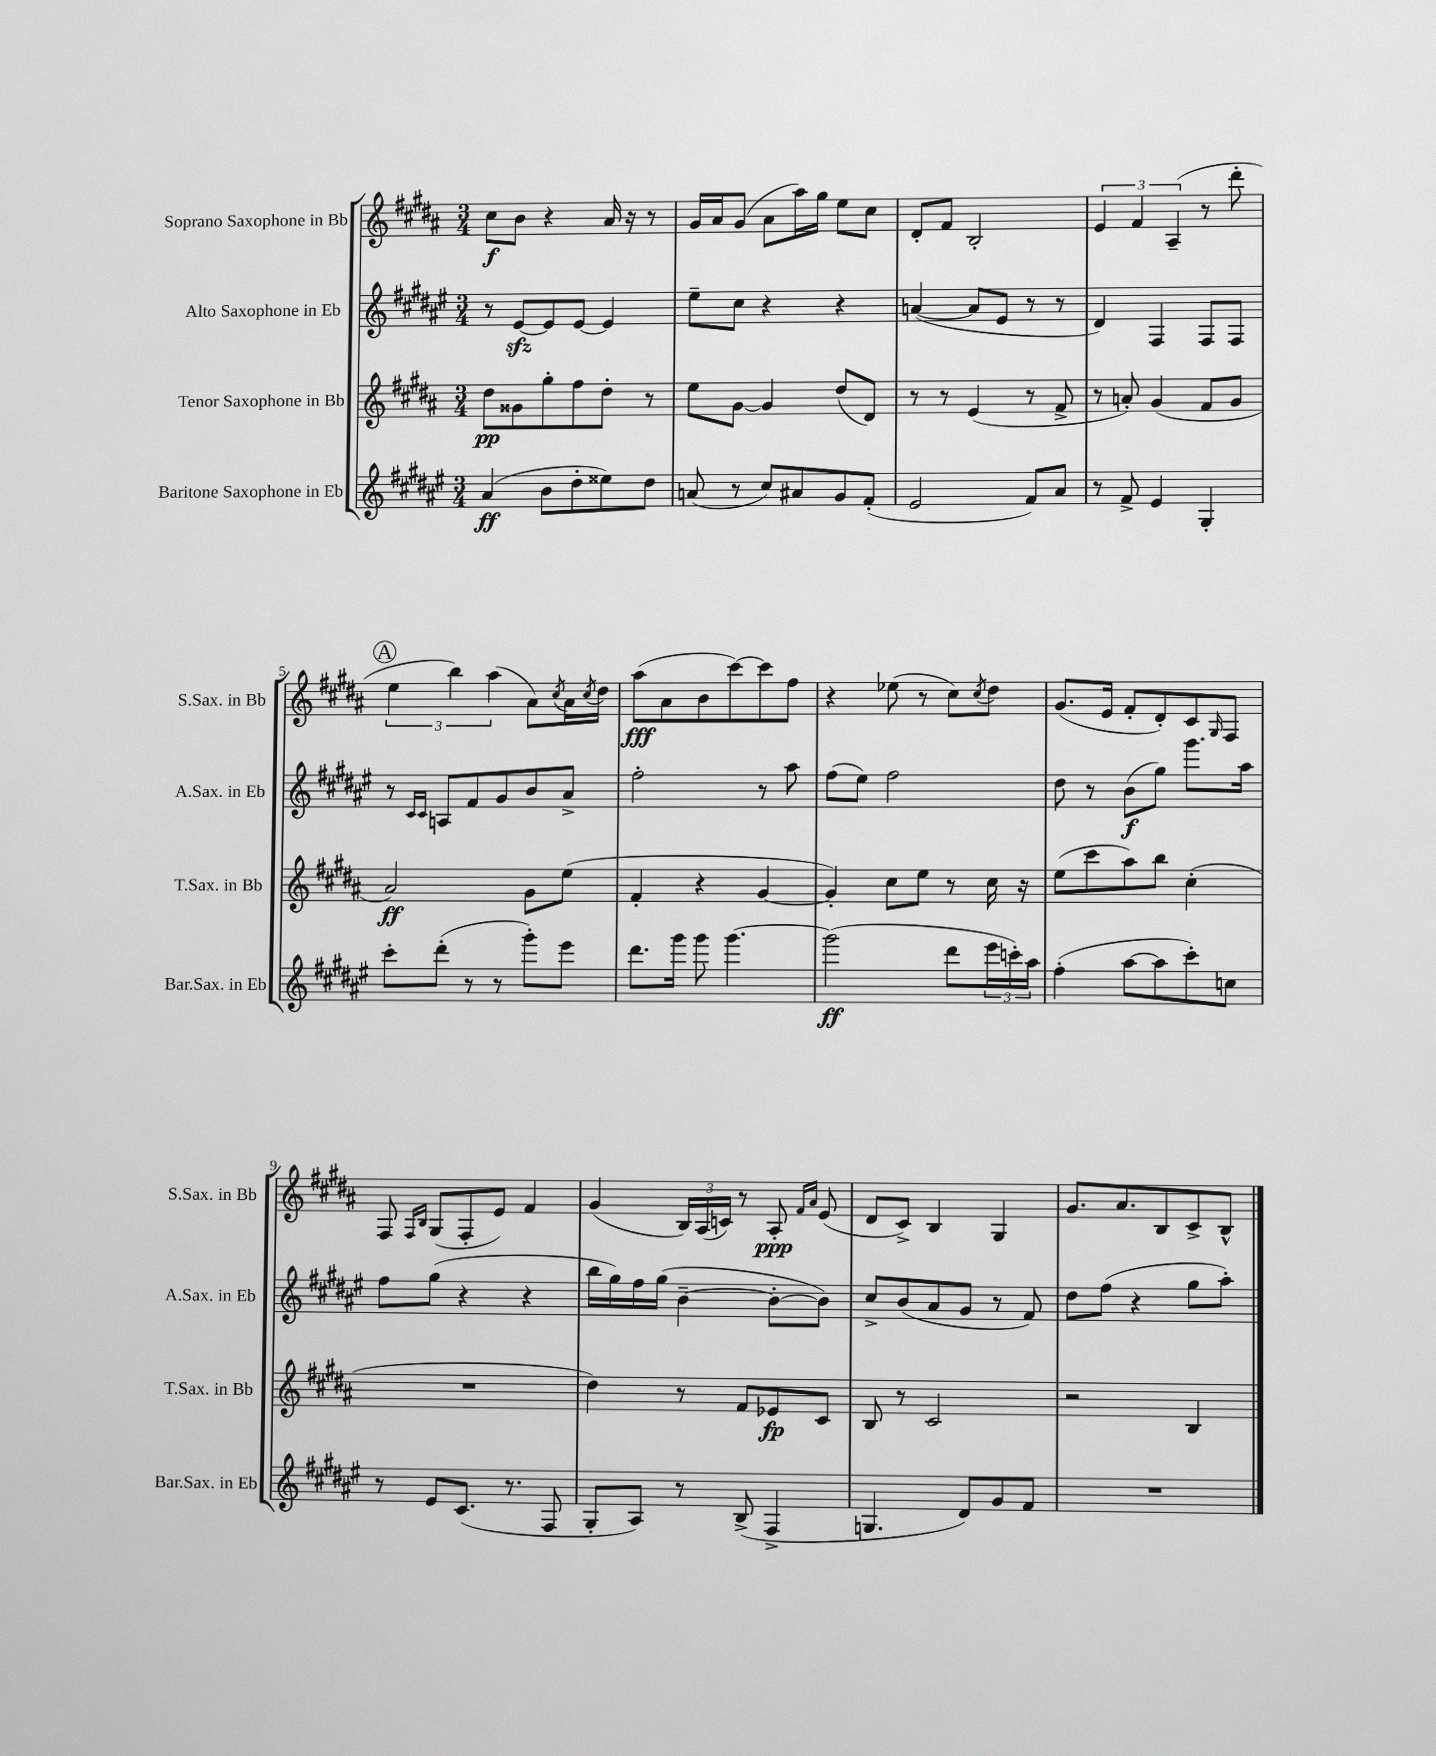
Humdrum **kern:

**kern	**kern	**kern	**kern
*staff4	*staff3	*staff2	*staff1
*clefG2	*clefG2	*clefG2	*clefG2
*k[f#c#g#d#a#e#]	*k[f#c#g#d#a#]	*k[f#c#g#d#a#e#]	*k[f#c#g#d#a#]
*M3/4	*M3/4	*M3/4	*M3/4
(4a#/	8dd#\L	8r	8cc#\L
.	8g##\	[8e#/L	8b\J
8b\L	8gg#'\	8e#/]	4r
8dd#'\	8ff#\	[8e#/J	.
8ee##\)	8dd#'\J	4e#/]	16a#/
.	.	.	16r
8dd#\J	8r	.	8r
=	=	=	=
(8a/	8ee\L	8ee#~\L	16g#/LL
.	.	.	16a#/J
8r	[8g#\J	8cc#\J	(8g#/J
8cc#/L)	4g#/]	4r	8a#\L
8a#/	.	.	16aa#\L)
.	.	.	16gg#\JJ
8g#/	(8dd#/L	4r	8ee\L
(8f#'/J	8d#/J)	.	8cc#\J
=	=	=	=
2e#/	8r	([4a/	8d#'/L
.	8r	.	8f#/J
.	(4e/	8a/]L	2B'/
.	.	8e#/J	.
8f#/L)	8r	8r	.
8a#/J	8f#^/	8r	.
=	=	=	=
8r	8r	4d#/)	6e/
8f#^/	8a'/)	.	.
.	.	.	6f#/
4e#/	(4g#/	4F#/	.
.	.	.	(6A#~/
4G#'/	8f#/L	8F#/L	8r
.	8g#/J	8F#/J	8ddd#'\
=	=	=	=
8ccc#'\L	2a#/)	8r	6ee\
.	.	16qqc#/LL	.
.	.	16qqc#/JJ	.
(8ddd#'\J	.	8A/L	.
.	.	.	6bb\)
8r	.	8f#/	.
.	.	.	(6aa#\
8r	.	8g#/	.
8ggg#'\L)	8g#\L	8b/	8a#\L)
.	.	.	8qcc#/
8eee#\J	(8ee\J	8a#^/J	16a#\L
.	.	.	8qcc#/
.	.	.	16dd#\JJ
=	=	=	=
8.ddd#\L	4f#'/	2ff#'\	(8aa#\L
.	.	.	8a#\
16ggg#\Jk	.	.	.
8ggg#\	4r	.	8b\
[4.ggg#\	.	.	[8ccc#\)
.	[4g#/	8r	8ccc#\]
.	.	8aa#\	8ff#\J
=	=	=	=
(2ggg#\]	4g#'/])	(8ff#\L	4r
.	.	8ee#\J)	.
.	8cc#\L	2ff#\	(8ee-\
.	8ee\J	.	8r
8ddd#\L	8r	.	8cc#\L)
.	.	.	8qcc#/
24eee#\L	16cc#\	.	8dd#\J
24ccc'\)	.	.	.
.	16r	.	.
24aa#\JJ	.	.	.
=	=	=	=
(4ff#'\	(8ee\L	8dd#\	(8.g#/L
.	8ccc#\	8r	.
.	.	.	16e/Jk
[8aa#\L	8aa#\)	(8b\L	8f#'/L
8aa#\]	8bb\J	8gg#\J)	8d#'/)
8ccc#'\)	(4cc#'\	8.ggg#\L	8c#/
.	.	.	16qqG#/
8cc\J	.	.	8F#/J
.	.	16aa#\Jk	.
=	=	=	=
8r	2.r	8ff#\L	8F#/
.	.	.	16qqF#/LL
.	.	.	16qqB/JJ
8e#/L	.	(8gg#\J	(8G#/L
(8.c#/J	.	4r	8F#'/
.	.	.	8e/J)
8.r	.	.	.
.	.	4r	4f#/
8F#/	.	.	.
=	=	=	=
8G#'/L	4dd#\)	16bb\LL	(4g#/
.	.	16gg#\)	.
8A#/J)	.	16ff#\	.
.	.	(16gg#\JJ	.
8r	8r	[4b~\	24B/LL)
.	.	.	(24A#/
.	.	.	24c/JJ)
(8B^/	8f#/L	.	8r
4F#^/	8e-/	8b'\_L	8A#'/
.	.	.	16qqf#/LL
.	.	.	16qqa#/JJ
.	8c#/J	8b\]J)	(8e/
=	=	=	=
4.G/	8B/	8cc#^/L	8d#/L
.	8r	(8b/	8c#^/J)
.	2c#/	8a#/	4B/
8d#/L)	.	8g#/J	.
8g#/	.	8r	4G#/
8f#/J	.	8f#/)	.
=	=	=	=
2.r	2r	8dd#\L	8.g#/L
.	.	(8ff#\J	.
.	.	.	8.a#/
.	.	4r	.
.	.	.	8B/
.	4B/	8gg#\L	8c#^/
.	.	8aa#'\J)	8B^^/J
==	==	==	==
*-	*-	*-	*-
